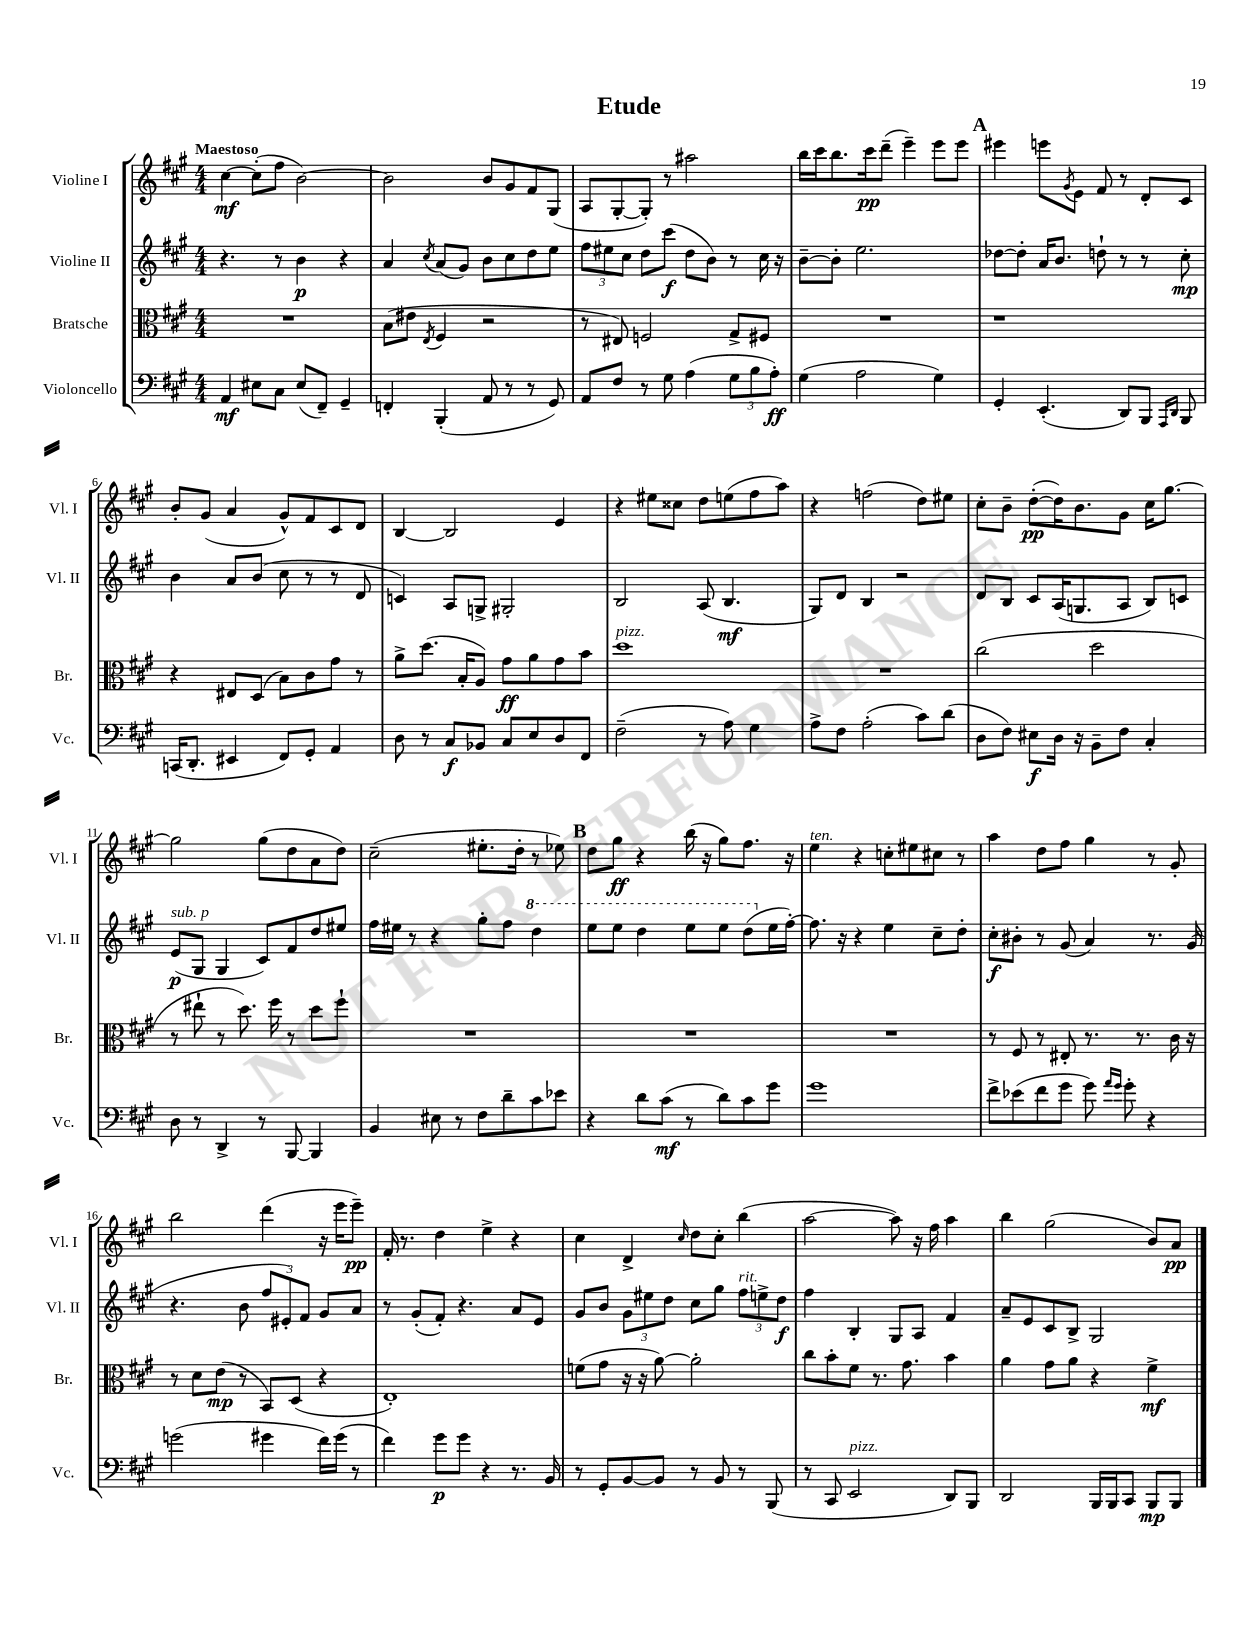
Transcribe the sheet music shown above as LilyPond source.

\header { title = "Etude" }
<<
\new StaffGroup <<
\new Staff = "s0" \with { instrumentName = "Violine I" shortInstrumentName = "Vl. I" } {
    \clef treble \key a \major \numericTimeSignature \time 4/4 \tempo "Maestoso"
    cis''4~\mf cis''8-.( fis''8 b'2~) |
    b'2 b'8 gis'8 fis'8 gis8( |
    a8 gis8~-. gis8-.) r8 ais''2 |
    b''16 cis'''16 b''8. cis'''16\pp d'''8--( e'''4--) e'''8 e'''8 |
    \mark \markup { \bold "A" } eis'''4 e'''8 \acciaccatura { gis'8 } e'8 fis'8 r8 d'8-. cis'8 |
    b'8-. gis'8( a'4 gis'8-^) fis'8 cis'8 d'8 |
    b4~ b2 e'4 |
    r4 eis''8 cisis''8 d''8 e''8( fis''8 a''8) |
    r4 f''2( d''8) eis''8 |
    cis''8-. b'8-- d''8~-.\pp( d''16) b'8. gis'8 cis''16 gis''8.~ |
    gis''2 gis''8( d''8 a'8 d''8) |
    cis''2--( eis''8.-. d''16-. r8 ees''8) |
    \mark \markup { \bold "B" } d''8 gis''8\ff r4 b''16( r16 gis''8) fis''8. r16 |
    e''4^\markup { \italic "ten." } r4 c''8-. eis''8 cis''8 r8 |
    a''4 d''8 fis''8 gis''4 r8 gis'8-. |
    b''2 d'''4( r16 e'''16 e'''8--\pp) |
    fis'16-. r8. d''4 e''4-> r4 |
    cis''4 d'4-> \grace { cis''16 } d''8 cis''8-. b''4( |
    a''2~ a''8) r16 fis''16 a''4 |
    b''4 gis''2( b'8) a'8\pp \bar "|." |
}
\new Staff = "s1" \with { instrumentName = "Violine II" shortInstrumentName = "Vl. II" } {
    \clef treble \key a \major \numericTimeSignature \time 4/4
    r4. r8 b'4\p r4 |
    a'4 \acciaccatura { cis''8 } a'8( gis'8) b'8 cis''8 d''8 e''8 |
    \tuplet 3/2 { fis''8 eis''8 cis''8 } d''8 cis'''8\f( d''8 b'8) r8 cis''16 r16 |
    b'8~-- b'8-. e''2. |
    \mark \markup { \bold "A" } des''8~ des''8-. a'16 b'8. d''8-! r8 r8 cis''8-.\mp |
    b'4 a'8 b'8( cis''8 r8 r8 d'8 |
    c'4) a8 g8-> gis2-. |
    b2 a8( b4.\mf |
    gis8) d'8 b4 r2 |
    d'8 b8 cis'8 a16( g8. a8 b8) c'8 |
    e'8\p^\markup { \italic "sub. p" }( gis8 gis4 cis'8) fis'8 d''8 eis''8 |
    fis''16 eis''16 r8 r4 gis''8-. fis''8 \ottava #1 d'''4 |
    \mark \markup { \bold "B" } e'''8 e'''8 d'''4 e'''8 e'''8 d'''8( \ottava #0 e''16 fis''16~-.) |
    fis''8. r16 r4 e''4 cis''8-- d''8-. |
    cis''8-.\f bis'8-. r8 gis'8( a'4) r8. gis'16( |
    r4. b'8 \tuplet 3/2 { fis''8 eis'8-.) fis'8 } gis'8 a'8 |
    r8 gis'8-.( fis'8-.) r4. a'8 e'8 |
    gis'8 b'8 \tuplet 3/2 { gis'8 eis''8 d''8 } cis''8 gis''8 \tuplet 3/2 { fis''8^\markup { \italic "rit." } e''8-> d''8\f } |
    fis''4 b4-. gis8 a8 fis'4 |
    a'8-- e'8 cis'8 b8-> gis2 \bar "|." |
}
\new Staff = "s2" \with { instrumentName = "Bratsche" shortInstrumentName = "Br." } {
    \clef alto \key a \major \numericTimeSignature \time 4/4
    R1 |
    b8( eis'8 \acciaccatura { e8 } fis4 r2 |
    r8 eis8) f2 gis8-> fis8 |
    R1 |
    \mark \markup { \bold "A" } r1 |
    r4 eis8 d8( b8) cis'8 gis'8 r8 |
    a'8-> d''8.( b16-. a8) gis'8\ff a'8 gis'8 b'8 |
    d''1^\markup { \italic "pizz." } |
    R1 |
    cis''2( d''2 |
    r8 eis''8-! r8 d''8.) fis''16 r8 d''8 fis''8-! |
    R1 |
    \mark \markup { \bold "B" } R1 |
    R1 |
    r8 fis8 r8 eis8-. r8. r8. cis'16 r16 |
    r8 d'8 e'8\mp( r8 b,8) d8( r4 |
    e1-.) |
    f'8( gis'8 r16 r16 a'8~) a'2-. |
    cis''8 b'8-. fis'8 r8. gis'8. b'4 |
    a'4 gis'8 a'8 r4 fis'4->\mf \bar "|." |
}
\new Staff = "s3" \with { instrumentName = "Violoncello" shortInstrumentName = "Vc." } {
    \clef bass \key a \major \numericTimeSignature \time 4/4
    a,4\mf eis8 cis8 eis8( fis,8--) gis,4-- |
    f,4-. b,,4-.( a,8 r8 r8 gis,8) |
    a,8 fis8 r8 gis8 a4( \tuplet 3/2 { gis8 b8 a8-.\ff) } |
    gis4( a2 gis4) |
    \mark \markup { \bold "A" } gis,4-. e,4.-.( d,8) b,,8 \grace { a,,16 d,16 } b,,8 |
    c,16( d,8.-. eis,4 fis,8) gis,8-. a,4 |
    d8 r8 cis8\f bes,8 cis8 e8 d8 fis,8 |
    fis2--( r8 a8) gis4 |
    a8-> fis8 a2-.( cis'8) d'8( |
    d8 fis8) eis8\f d16 r16 b,8-- fis8 cis4-. |
    d8 r8 d,4-> r8 b,,8~ b,,4 |
    b,4 eis8 r8 fis8 d'8-- cis'8 ees'8 |
    \mark \markup { \bold "B" } r4 d'8 cis'8\mf( r8 d'8) cis'8 gis'8 |
    gis'1 |
    fis'8-> ees'8( fis'8 gis'8 gis'8) \grace { a'16 gis'16 } gis'8-. r4 |
    g'2( gis'4 fis'16) gis'16( r8 |
    fis'4) gis'8\p gis'8 r4 r8. b,16 |
    r8 gis,8-. b,8~ b,8 r8 b,8 r8 b,,8( |
    r8 cis,8 e,2^\markup { \italic "pizz." } d,8) b,,8 |
    d,2 b,,16 b,,16 cis,8 b,,8\mp b,,8 \bar "|." |
}
>>
>>
